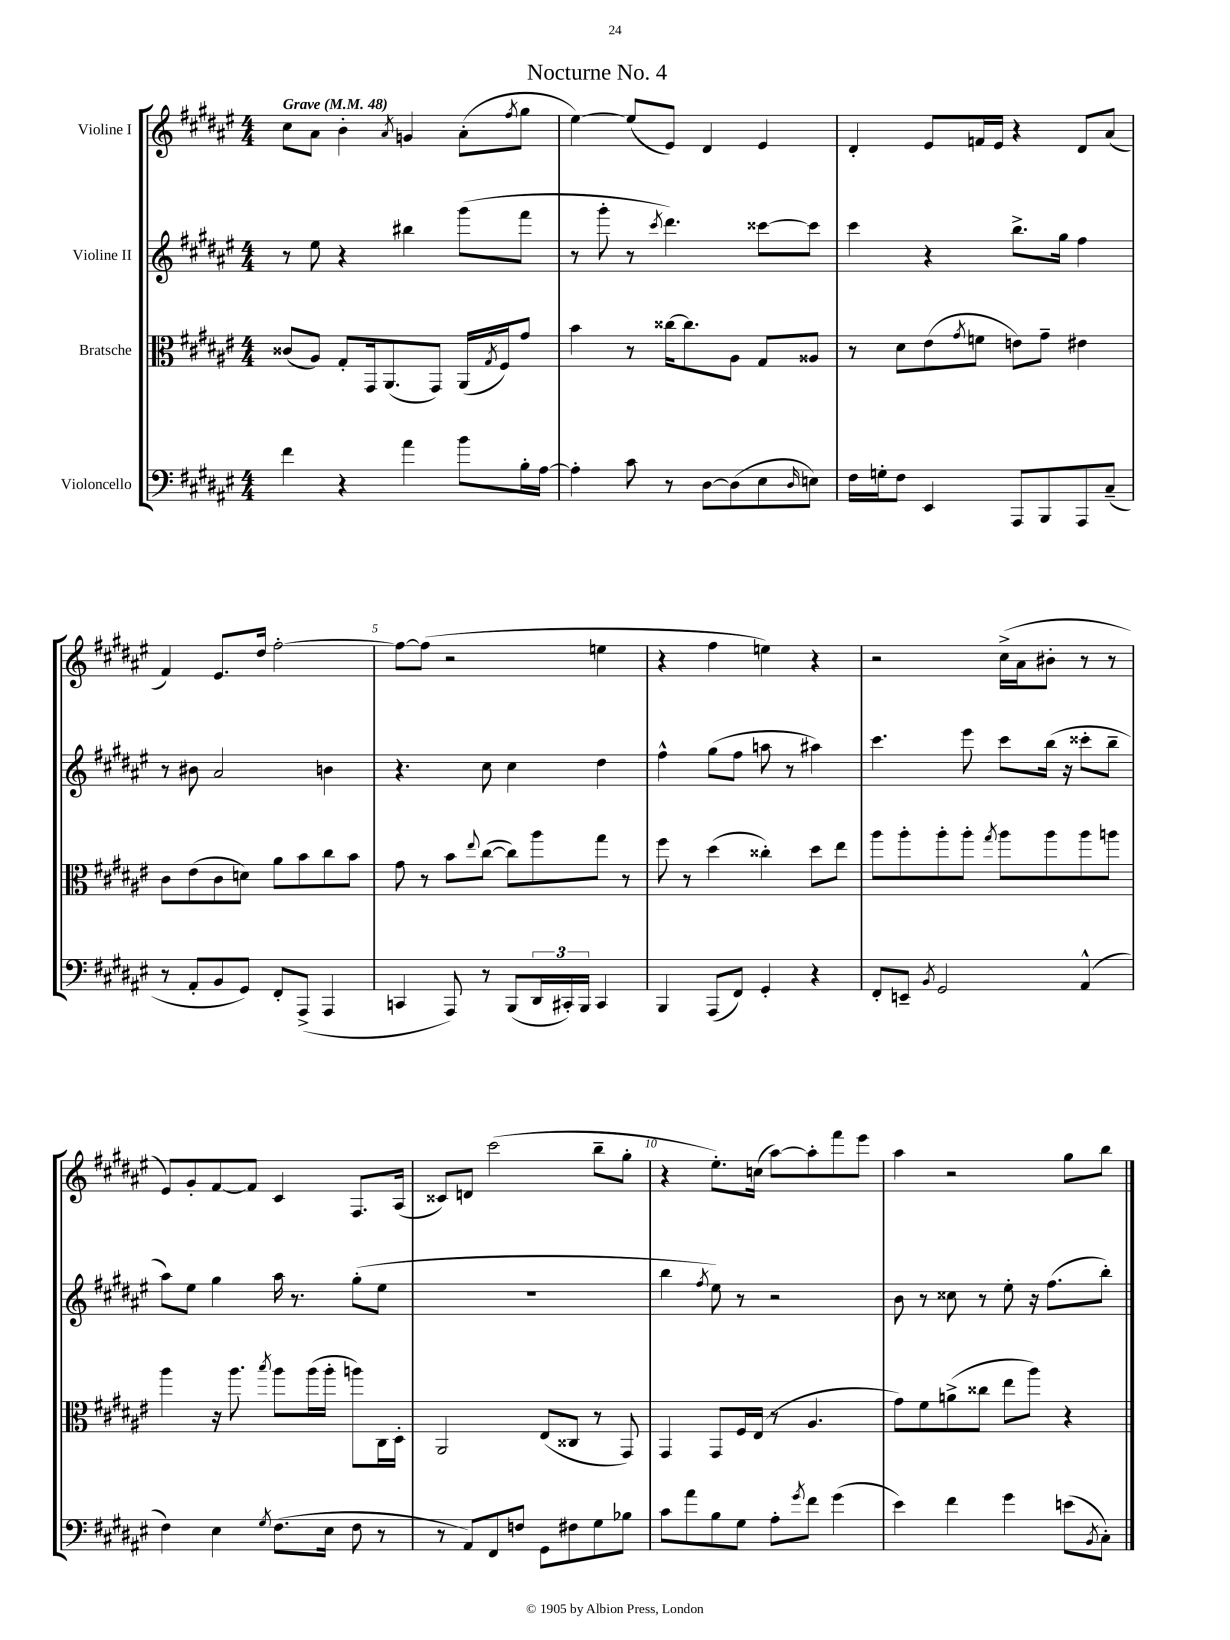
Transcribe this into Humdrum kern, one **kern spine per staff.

**kern	**kern	**kern	**kern
*staff4	*staff3	*staff2	*staff1
*clefF4	*clefC3	*clefG2	*clefG2
*k[f#c#g#d#a#e#]	*k[f#c#g#d#a#e#]	*k[f#c#g#d#a#e#]	*k[f#c#g#d#a#e#]
*M4/4	*M4/4	*M4/4	*M4/4
*MM48	*MM48	*MM48	*MM48
4f#\	(8c##/L	8r	8cc#\L
.	8A#/J)	8ee#\	8a#\J
4r	8G#'/L	4r	4b'\
.	16GG#/k	.	.
.	(8.AA#/	.	.
.	.	.	8qa#/
4a#\	.	4bb#\	4g/
.	8GG#/J)	.	.
8b\L	(16AA#/LL	(8ggg#\L	(8a#'\L
.	8qG#/	.	.
.	16F#/J)	.	.
.	.	.	8qff#/
16B'\L	8g#/J	8fff#\J	8gg#\J
[16A#\JJ	.	.	.
=	=	=	=
4A#'\]	4b\	8r	[4ee#\)
.	.	8ggg#'\	.
8c#\	8r	8r	(8ee#/]L
.	.	8qccc#/	.
8r	[16cc##\LK	4.ddd#\)	8e#/J)
.	8.cc##\]	.	.
[8D#\L	.	.	4d#/
(8D#\]	8A#\J	.	.
8E#\	8G#/L	[8ccc##\L	4e#/
16qqD#/	.	.	.
8E\J)	8A##/J	8ccc##\]J	.
=	=	=	=
16F#\LL	8r	4ccc#\	4d#'/
16G'\J	.	.	.
8F#\J	8d#\L	.	.
4EE#/	(8e#\	4r	8e#/L
.	8qg#/	.	.
.	8f\J	.	16f/L
.	.	.	16e#/JJ
8AAA#/L	8e\L)	8.bb^\L	4r
8BBB/	8g#~\J	.	.
.	.	16gg#\Jk	.
8AAA#/	4e#\	4ff#\	8d#/L
(8C#~/J	.	.	(8a#/J
=	=	=	=
8r	8c#\L	8r	4f#/)
8AA#'/L	(8e#\	8b#\	.
8BB/	8c#\	2a#/	8.e#/L
8GG#/J)	8d\J)	.	.
.	.	.	16dd#/Jk
8FF#'/L	8a#\L	.	[2ff#'\
(8AAA#^/J	8b\	.	.
4AAA#/	8cc#\	4b\	.
.	8b\J	.	.
=	=	=	=
4CC/	8g#\	4.r	8ff#\_L
.	8r	.	(8ff#\]J
8AAA#/)	8b\L	.	2r
.	8qqee#/	.	.
8r	([8cc#\J	8cc#\	.
(8BBB/L	8cc#\]L)	4cc#\	.
24DD#/L	8aa#\	.	.
24CC#'/)	.	.	.
24BBB/JJ	.	.	.
4CC#/	8gg#\J	4dd#\	4ee\
.	8r	.	.
=	=	=	=
4BBB/	8ff#\	4ff#^^\	4r
.	8r	.	.
(8AAA#/L	(4dd#\	(8gg#\L	4ff#\
8FF#/J)	.	8ff#\J	.
4GG#'/	4cc##'\)	8aa\	4ee\)
.	.	8r	.
4r	8dd#\L	4aa#\)	4r
.	8ee#\J	.	.
=	=	=	=
8FF#'/L	8aa#\L	4.ccc#\	2r
8EE~/J	8aa#'\	.	.
8qBB/	.	.	.
2GG#/	8aa#'\	.	.
.	8aa#'\J	8eee#\	.
.	8qgg#/	.	.
.	8aa#\L	8ccc#\L	(16cc#^\LL
.	.	.	16a#\J
.	8aa#\	(16bb\Jk	8b#'\J
.	.	16r	.
(4AA#^^/	8aa#\	8ccc##'\L	8r
.	8aa\J	8bb~\J	8r
=	=	=	=
4F#\)	4aa#\	8aa#\L)	8e#/L)
.	.	8ee#\J	8g#'/
4E#\	16r	4gg#\	[8f#/
.	8.aa#\	.	.
.	.	.	8f#/]J
8qG#/	8qbb/	.	.
(8.F#\L	8aa#\L	16aa#\	4c#/
.	.	8.r	.
.	(16aa#\L	.	.
16E#\Jk	16aa#'\JJ	.	.
8F#\	8aa\L)	(8gg#'\L	8.F#/L
8r	16C#\L	8ee#\J	.
.	16D#'\JJ	.	(16A#/Jk
=	=	=	=
8r	2AA#/	1r	8c##/L)
8AA#/L)	.	.	8d/J
8FF#/	.	.	(2ccc#\
8F/J	.	.	.
8GG#\L	(8E#/L	.	.
8F#\	8C##/J	.	.
8G#\	8r	.	8bb~\L
8B-\J	8GG#/)	.	8gg#'\J
=	=	=	=
8c#\L	4GG#/	4bb\	4r
8a#\	.	.	.
.	.	8qff#/	.
8B\	8GG#/L	8ee#\)	8.ee#'\L)
8G#\J	16F#/L	8r	.
.	(16E#/JJ	.	(16cc\Jk
8A#'\L	8r	2r	[8aa#\L)
8qg#/	.	.	.
8f#\J	4.A#/	.	8aa#'\]
(4g#\	.	.	8fff#\
.	.	.	8eee#\J
=	=	=	=
4e#\)	8g#\L)	8b\	4aa#\
.	8f#\	8r	.
4f#\	(8a^\	8cc##\	2r
.	8cc##\J	8r	.
4g#\	8ee#\L	8ee#'\	.
.	8aa#\J)	16r	.
.	.	(8.ff#\L	.
(8e\L	4r	.	8gg#\L
8qBB/	.	.	.
8C#'\J)	.	8bb'\J)	8bb\J
==	==	==	==
*-	*-	*-	*-
